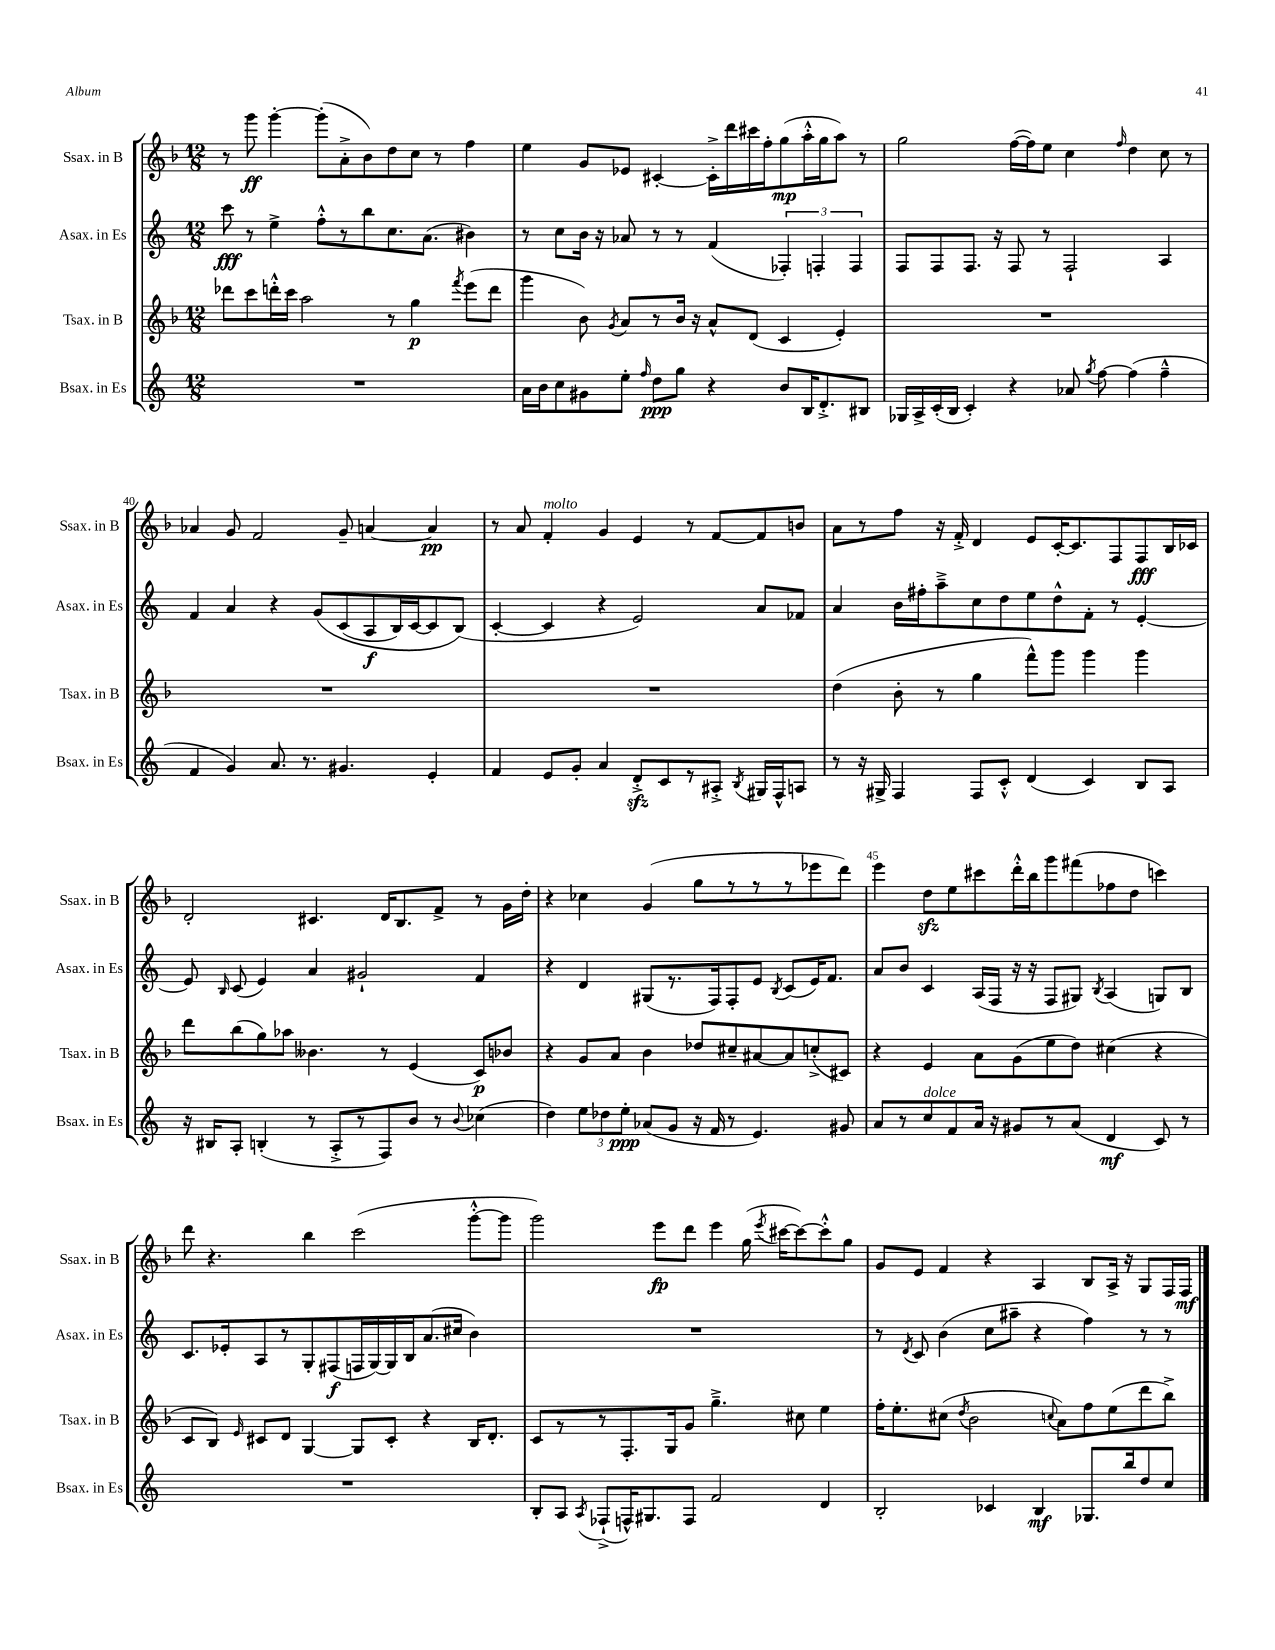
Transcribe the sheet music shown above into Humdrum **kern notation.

**kern	**kern	**kern	**kern
*staff4	*staff3	*staff2	*staff1
*clefG2	*clefG2	*clefG2	*clefG2
*k[]	*k[b-]	*k[]	*k[b-]
*M12/8	*M12/8	*M12/8	*M12/8
1.r	8ddd-\L	8ccc\	8r
.	8ccc\	8r	8ggg\
.	16ddd'^^\L	4ee^\	[4ggg'\
.	16ccc\JJ	.	.
.	2aa\	.	.
.	.	8ff'^^\L	(8ggg'\]L
.	.	8r	8a'^\
.	.	8bb\	8b-\)
.	8r	8.cc\	8dd\
.	4gg\	.	8cc\J
.	.	(8.a\J	.
.	.	.	8r
.	8qfff/	.	.
.	(8eee\L	4b#\)	4ff\
.	8ddd\J	.	.
=	=	=	=
16a\LL	4ggg\	8r	4ee\
16b\J	.	.	.
8cc\	.	8cc\L	.
8g#\	8b-\)	16b\Jk	8g/L
.	.	16r	.
.	8qg/	.	.
8ee'\J	8a/L	8a-/	8e-/J
16qqff/	.	.	.
8dd\L	8r	8r	[4c#'/
8gg\J	16b-/Jk	8r	.
.	16r	.	.
4r	8a^^/L	(4f/	16c#'^\]LL
.	.	.	16ddd\
.	(8d/J	.	16ccc#\
.	.	.	16ff'\J
8b/L	4c/	6F-'/)	(8gg\
16B/K	.	.	16aa'^^\L
.	.	6F'/	.
8.d'^/	.	.	16gg\J
.	4e'/)	.	8aa\J)
.	.	6F/	.
8B#/J	.	.	8r
=	=	=	=
16G-/LL	1.r	8F/L	2gg\
16A^/	.	.	.
(16c'/	.	8F/	.
16B/JJ	.	.	.
4c'/)	.	8.F/J	.
.	.	16r	.
4r	.	8F/	([16ff\LL
.	.	.	16ff\]J)
.	.	8r	8ee\J
8a-/	.	2F`/	4cc\
8qgg/	.	.	.
[8ff\	.	.	.
.	.	.	16qqff/
(4ff\]	.	.	4dd\
4ff~^^\	.	4A/	8cc\
.	.	.	8r
=	=	=	=
4f/	1.r	4f/	4a-/
4g/)	.	4a/	8g/
.	.	.	2f/
8.a/	.	4r	.
8.r	.	.	.
.	.	&(8g/L	.
4.g#/	.	(8c/	8g~/
.	.	8A/	[4a/
.	.	16B/L)	.
.	.	[16c/J	.
4e'/	.	8c/]	4a/]
.	.	(8B/J&)	.
=	=	=	=
4f/	1.r	[4c'/	8r
.	.	.	8a/
8e/L	.	4c/]	4f'/
8g'/J	.	.	.
4a/	.	4r	4g/
8d'^/L	.	2e/)	4e/
8c/	.	.	.
8r	.	.	8r
8A#'^/J	.	.	[8f/L
8qB/	.	.	.
16G#/LL	.	8a/L	8f/]
16F^^/J	.	.	.
8A/J	.	8f-/J	8b/J
=	=	=	=
8r	(4dd\	4a/	8a\L
16r	.	.	8r
16G#^/	.	.	.
4F/	8b-'\	16b\LL	8ff\J
.	.	16ff#'\J	.
.	8r	8aa~^\	16r
.	.	.	16f'^/
8F/L	4gg\	8cc\	4d/
8c'^^/J	.	8dd\	.
(4d/	8fff^^\L)	8ee\	8e/L
.	8ggg\J	8dd^^\	[16c'/K
.	.	.	8.c/]
4c/)	4ggg\	8f'\J	.
.	.	8r	8F/
8B/L	4ggg\	[4e'/	8F/
8A/J	.	.	16B-/L
.	.	.	16c-/JJ
=	=	=	=
16r	8ddd\L	8e/]	2d'/
16B#/LK	.	.	.
.	.	16qqB/	.
8A'/J	(8bb-\	(8c/	.
(4B'/	8gg\)	4e/)	.
.	8aa-\J	.	.
8r	4.b--\	4a/	4.c#/
8A'^/L	.	.	.
8r	.	2g#`/	.
8F/)	8r	.	16d/LK
.	.	.	8.B-/
8b/J	(4e/	.	.
8r	.	.	8f^/J
8qqb/	.	.	.
(4cc-\	8c/L)	4f/	8r
.	8b-/J	.	16g\LL
.	.	.	16dd'\JJ
=	=	=	=
4dd\)	4r	4r	4r
12ee\L	8g/L	4d/	4cc-\
12dd-\	.	.	.
.	8a/J	.	.
12ee'\J	.	.	.
(8a-/L	4b-\	(8G#/L	(4g/
8g/J	.	8.r	.
16r	8dd-/L	.	8gg\L
16f/	.	16F/k)	.
8r	8cc#~/	8F'/	8r
4.e/)	[8a#/	8e/J	8r
.	.	8qB/	.
.	8a#/]	(8c/L	8r
.	(8cc'^/	16e/K)	8eee-\
.	.	8.f/J	.
8g#/	8c#/J)	.	8ddd\J)
=	=	=	=
8a/L	4r	8a/L	4eee\
8r	.	8b/J	.
8cc/	4e/	4c/	8dd\L
8f/	.	.	8ee\
16a/Jk	8a\L	(16A/LL	8ccc#\
16r	.	16F/JJ	.
8g#/L	(8g\	16r	16ddd'^^\L
.	.	16r	16bb-\J
8r	8ee\	8F/L	8ggg\
(8a/J	8dd\J)	8G#/J)	(8fff#\
.	.	8qB/	.
4d/	(4cc#\	(4A/	8ff-\
.	.	.	8dd\J
8c/)	4r	8G/L)	4ccc\)
8r	.	8B/J	.
=	=	=	=
1.r	8c/L	8.c/L	8ddd\
.	8B-/J)	.	4.r
.	.	16e-'/k	.
.	16qqe/	.	.
.	8c#/L	8A/	.
.	8d/J	8r	.
.	[4G/	8G'/	4bb-\
.	.	(8F#/	.
.	8G/]L	16F/L	(2ccc\
.	.	[16G/)	.
.	8c#'/J	16G/]	.
.	.	16B/J	.
.	4r	(8.a/	.
.	.	16cc#/Jk	.
.	16B-/LK	4b\)	[8ggg'^^\L
.	8.d'/J	.	.
.	.	.	8ggg\]J
=	=	=	=
8B'/L	8c/L	1.r	2ggg\)
8A/J	8r	.	.
8qA/	.	.	.
(8F-`^/L	8r	.	.
16F^^/K)	8.F'/	.	.
8.G#/	.	.	.
.	.	.	8eee\L
.	16G/k	.	.
8F/J	8g/J	.	8ddd\J
2f/	4.gg~^\	.	4eee\
.	.	.	(16gg\
.	.	.	8qeee/
.	.	.	[16ccc#\LK
.	8cc#\	.	8ccc#\_)
4d/	4ee\	.	8ccc#'^^\]
.	.	.	8gg\J
=	=	=	=
2B'/	16ff'\LK	8r	8g/L
.	8.ee'\	.	.
.	.	8qd/	.
.	.	8c/	8e/J
.	(8cc#\J	(4b\	4f/
.	8qdd/	.	.
.	2b-\	.	.
4c-/	.	8cc\L	4r
.	.	8aa#~\J	.
4B/	.	4r	4A/
.	8qqcc/	.	.
.	8a\L)	.	.
8.G-/L	8ff\	4ff\)	8B-/L
.	(8ee\	.	16A^/Jk
16bb/k	.	.	16r
8dd/	8ddd\	8r	8G/L
8cc/J	8bb-^\J)	8r	16F/L
.	.	.	16F/JJ
==	==	==	==
*-	*-	*-	*-
